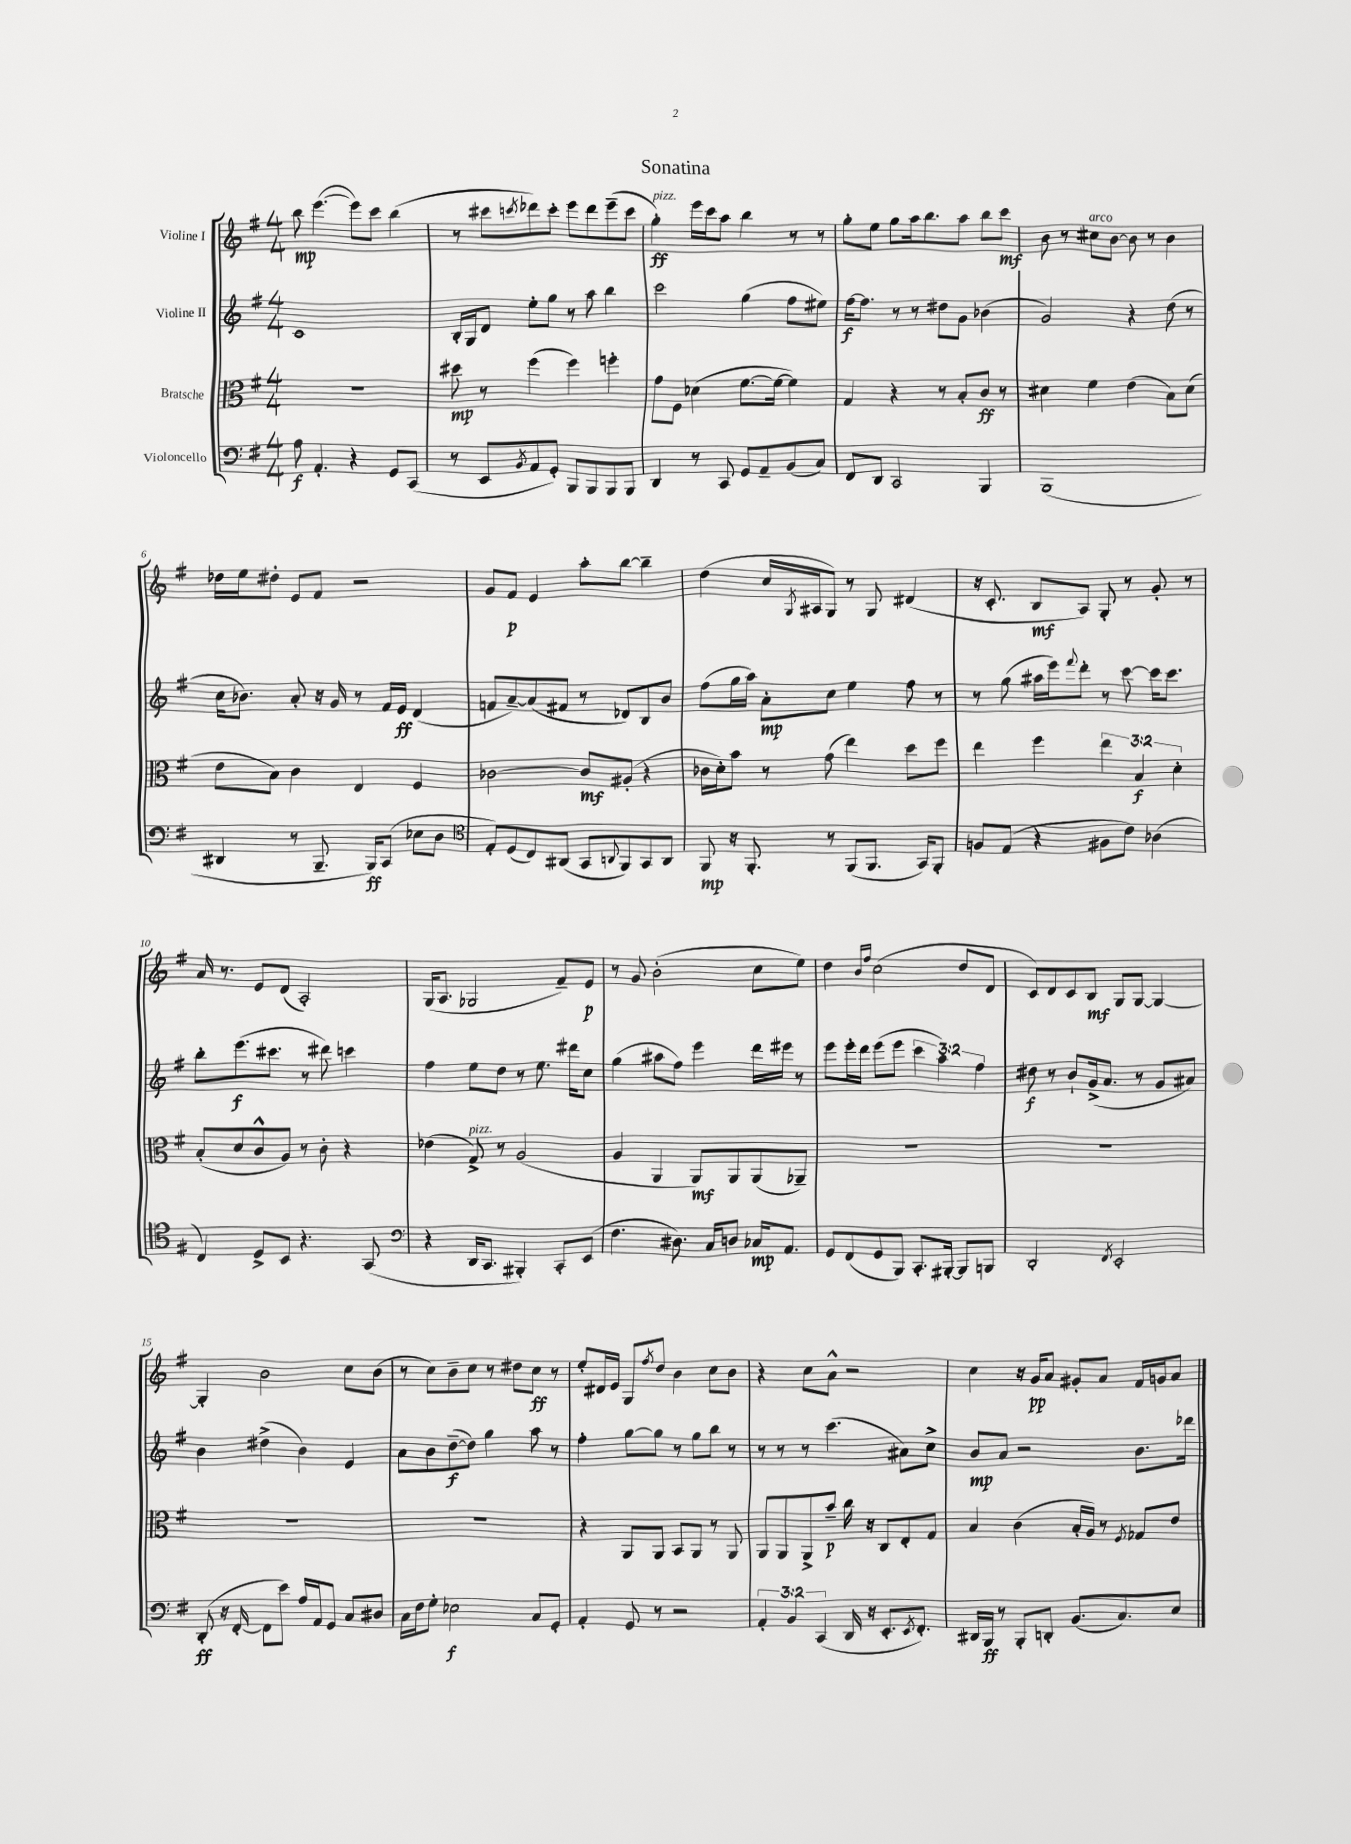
\header { title = "Sonatina" }
<<
\new StaffGroup <<
\new Staff = "s0" \with { instrumentName = "Violine I" } {
    \clef treble \key g \major \numericTimeSignature \time 4/4
    b''8\mp e'''4.~( e'''8) c'''8 b''4( |
    r8 cis'''8 \acciaccatura { c'''8 } des'''8) c'''8-. e'''8 des'''8 e'''8--( c'''8 |
    g''4-.\ff^\markup { \italic "pizz." }) e'''16 c'''16 a''8 b''4 r8 r8 |
    g''8-. e''8 g''8 a''16 b''8. a''8 b''8 c'''8\mf |
    b'8 r8 cis''8^\markup { \italic "arco" } b'8~ b'8 r8 b'4 |
    des''16 e''16 dis''8-. e'8 fis'8 r2 |
    g'8 fis'8\p e'4 a''8-. b''8~ b''4-- |
    d''4( c''16 \acciaccatura { g8 } ais16 g8) r8 g8 dis'4( |
    r16 c'8.-. b8\mf a8) g8-. r8 g'8-. r8 |
    a'16 r8. e'8 d'8( a2-.) |
    g16( a8. ges2 fis'8--) e'8\p |
    r8 g'8 b'2-.( c''8 e''8) |
    d''4 \grace { b'16 fis''16 } c''2( d''8 d'8 |
    c'8) d'8 c'8 b8\mf g8 g8~ g4~ |
    g4-. b'2 c''8 b'8( |
    r8 c''8) b'8-- c''8 r8 dis''8 c''8\ff r8 |
    e''8-. dis'16 e'16 g8 \acciaccatura { fis''8 } d''8 b'4 c''8 b'8 |
    r4 c''8 a'8-^ r2 |
    c''4 r16 g'16\pp a'8 gis'8-. a'8 fis'16 g'16 a'8 \bar "|." |
}
\new Staff = "s1" \with { instrumentName = "Violine II" } {
    \clef treble \key g \major \numericTimeSignature \time 4/4 \override Staff.TupletNumber.text = #tuplet-number::calc-fraction-text
    c'1 |
    b16-. g16 d'8 e''8-. g''8 r8 a''8 b''4 |
    c'''2 g''4( fis''8 eis''8) |
    fis''16~\f fis''8. r8 r8 dis''8 g'8 bes'4( |
    g'2) r4 d''8( r8 |
    c''16 bes'8.) a'8-. r16 g'16 r8 fis'16 e'16\ff d'4( |
    f'8 a'8~--) a'8( fis'8 r8 des'8) b8 b'8 |
    fis''8( g''16 a''16) a'8-.\mp c''8 e''4 fis''8 r8 |
    r8 g''8( ais''16 e'''16) \appoggiatura { fis'''8 } d'''8-. r8 c'''8~ c'''16 c'''8. |
    b''8-. e'''8.\f( cis'''8. r8 dis'''8) c'''4 |
    fis''4 e''8 d''8 r8 e''8. dis'''16 c''8 |
    g''4( ais''8 fis''8) e'''4 d'''16 eis'''16 r8 |
    e'''8 e'''16-. d'''16 e'''8( e'''8 \tuplet 3/2 { c'''4 a''4) fis''4 } |
    dis''8\f r8 b'8-! g'16->( a'8. r8 g'8 ais'8) |
    b'4 dis''4->( b'4) e'4 |
    a'8 b'8 d''8~--\f( d''8) g''4 a''8 r8 |
    fis''4-. g''8~ g''8 r8 g''8 b''8 r8 |
    r8 r8 r8 c'''4.( ais'8) c''8-> |
    b'8\mp a'8 r2 b'8. des'''16 \bar "|." |
}
\new Staff = "s2" \with { instrumentName = "Bratsche" } {
    \clef alto \key g \major \numericTimeSignature \time 4/4 \override Staff.TupletNumber.text = #tuplet-number::calc-fraction-text
    R1 |
    dis''8\mp r8 fis''4( fis''4) f''4-. |
    g'8 fis8 des'4( fis'8.~ fis'16~ fis'4) |
    g4 r4 r8 b8-. c'8\ff r8 |
    dis'4 fis'4 e'4( b8) dis'8( |
    e'8 b8) c'4 e4 fis4 |
    ces'2~ ces'8\mf ais8-.( r4 |
    ces'16 d'16-.) b'8 r8 g'8( e''4) d''8 fis''8 |
    e''4 fis''4 \tuplet 3/2 { e''4 b4\f d'4-. } |
    b8-.( d'8 c'8-^ a8) r8 c'8-. r4 |
    ees'4( g8->^\markup { \italic "pizz." }) r8 a2( |
    a4 a,4 a,8\mf) a,8 a,8( aes,8--) |
    R1 |
    R1 |
    R1 |
    R1 |
    r4 a,8 a,8 b,8 a,8 r8 a,8 |
    a,8 a,8 a,8-> b'8--\p c''16 r16 c8 e8-. g8 |
    b4 c'4( b16-. a16) r8 \acciaccatura { fis8 } ges8 e'8 \bar "|." |
}
\new Staff = "s3" \with { instrumentName = "Violoncello" } {
    \clef bass \key g \major \numericTimeSignature \time 4/4 \override Staff.TupletNumber.text = #tuplet-number::calc-fraction-text
    a8\f a,4.-. r4 g,8 c,8( |
    r8 e,8 \acciaccatura { b,8 } a,8 g,8-.) b,,8 b,,8 b,,8 b,,8 |
    d,4 r8 c,8 g,8 a,8-- b,8( c8) |
    fis,8 d,8 c,2 b,,4 |
    b,,1( |
    dis,4 r8 b,,8.-- b,,16\ff) c,8( ees8 d8 |
    \clef tenor e8-.) d8( c8) ais,8( g,8 \appoggiatura { a,8 } fis,8) g,8 a,8 |
    fis,8\mp r16 fis,8.-. r8 fis,8( fis,8. g,16) fis,8-. |
    f8 e8( r4 fis8 c'8) aes4( |
    c4) d8-> b,8 r4. g,8( |
    \clef bass r4 d,16 c,8. bis,,4-.) c,8-. e,8( |
    fis4. dis8.) c16 d8 ces16\mp a,8. |
    g,8 fis,8( g,8 b,,8) c,8.-. bis,,16~-. bis,,8 b,,8 |
    d,2-. \acciaccatura { fis,8 } e,2-. |
    d,8-.\ff( r16 fis,16~-. fis,8 e'8) a16 a,16 g,8 c8 dis8 |
    c16 fis16 g8-. ees2\f c8 g,8-. |
    a,4-. g,8 r8 r2 |
    \tuplet 3/2 { a,4-. b,4 c,4( } d,16 r16 e,8.-. \acciaccatura { e,8 } fis,8.-.) |
    dis,16 b,,16\ff r8 b,,8-. d,8-. b,8.( c8.) e8 \bar "|." |
}
>>
>>
